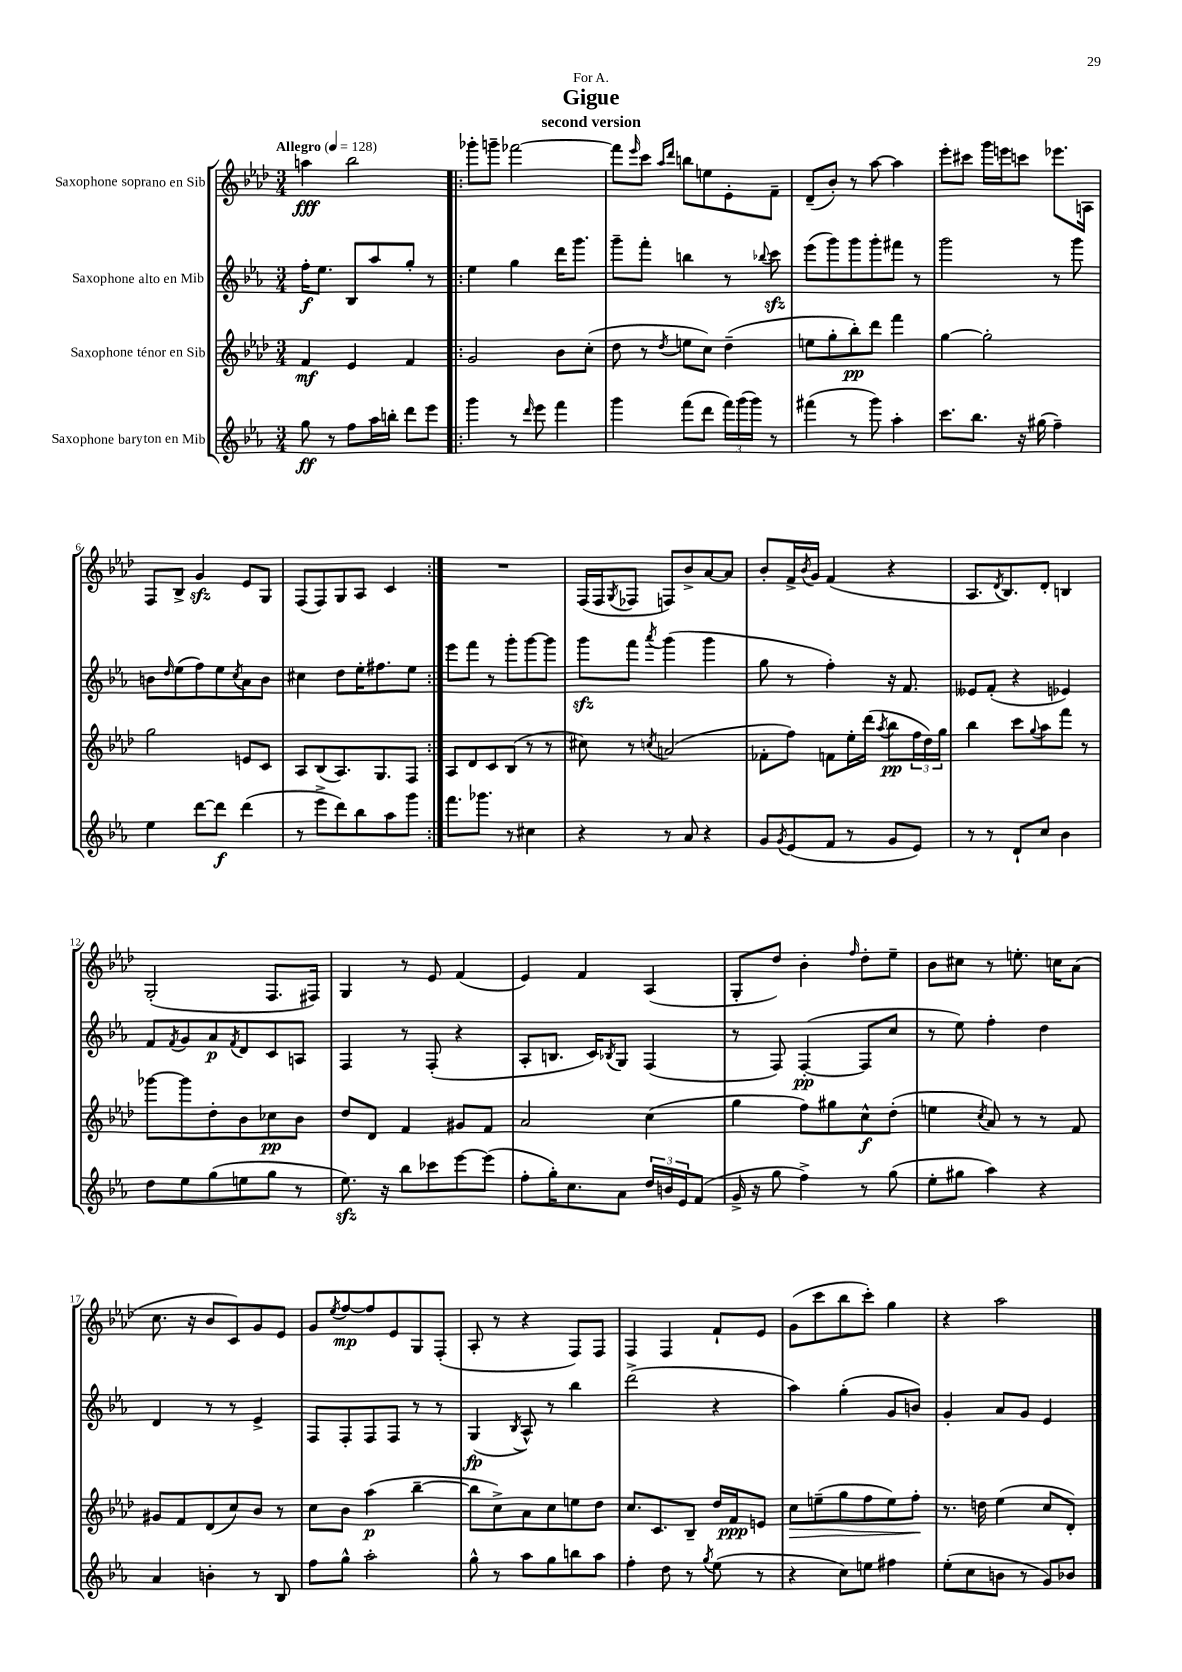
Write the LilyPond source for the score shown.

\header { title = "Gigue" subtitle = "second version" dedication = "For A." }
<<
\new StaffGroup <<
\new Staff = "s0" \with { instrumentName = "Saxophone soprano en Sib" } {
    \clef treble \key aes \major \numericTimeSignature \time 3/4 \tempo "Allegro" 4 = 128
    a''4\fff bes''2 |
    \repeat volta 2 { ges'''8-. g'''8-- fes'''2~ |
    fes'''8 \grace { ees'''16 } c'''8 \grace { aes''16 des'''16 } b''8 e''8 ees'8-. f'8-- |
    des'8--( bes'8-.) r8 aes''8~ aes''4 |
    ees'''8-. cis'''8 g'''16 e'''16 c'''8 ees'''8. a16 |
    f8 bes8-> g'4\sfz ees'8 g8 |
    f8( f8) g8 aes8 c'4 | }
    R2. |
    f16( f16 \acciaccatura { g8 } fes8 f8) bes'8-> aes'8~ aes'8 |
    bes'8-. f'16-> \acciaccatura { bes'8 } g'16 f'4( r4 |
    aes8. \acciaccatura { des'8 } bes8.) des'8-. b4 |
    g2-.( f8. fis16) |
    g4 r8 ees'8 f'4( |
    ees'4) f'4 aes4( |
    g8-. des''8) bes'4-. \grace { f''16 } des''8-. ees''8-- |
    bes'8 cis''8 r8 e''8.-. c''16 aes'8( |
    c''8. r16 bes'8 c'8) g'8 ees'8 |
    g'8 \acciaccatura { ees''8 } f''8~\mp f''8 ees'8 g8 f8-.( |
    aes8-. r8 r4 f8) f8 |
    f4 f4 f'8-! ees'8 |
    g'8( c'''8 bes''8 c'''8-.) g''4 |
    r4 aes''2 \bar "|." |
}
\new Staff = "s1" \with { instrumentName = "Saxophone alto en Mib" } {
    \clef treble \key ees \major \numericTimeSignature \time 3/4
    f''16-.\f ees''8. bes8 aes''8 g''8-. r8 |
    \repeat volta 2 { ees''4 g''4 d'''16 g'''8. |
    g'''8-- f'''8-. b''4 r8 \appoggiatura { bes''8 } c'''8\sfz |
    ees'''8( g'''8) g'''8 g'''8-. fis'''8 r8 |
    g'''2 r8 g'''8 |
    b'8 \grace { d''16 } ees''8( f''8) ees''8 \acciaccatura { c''8 } aes'8 b'8 |
    cis''4 d''8 ees''16-. fis''8. ees''8 | }
    ees'''8 f'''8 r8 g'''8-. g'''8~ g'''8 |
    g'''8\sfz f'''8 \acciaccatura { aes'''8 } g'''4( g'''4 |
    g''8 r8 f''4-.) r16 f'8. |
    eeses'8 f'8-.( r4 ees'4) |
    f'8 \acciaccatura { f'8 } g'8 aes'8\p \acciaccatura { f'8 } d'8 c'8 a8 |
    f4 r8 f8-.( r4 |
    aes8-. b8. c'16) \acciaccatura { bes8 } g8 f4( |
    r8 f8) f4~-.\pp( f8 c''8 |
    r8 ees''8) f''4-. d''4 |
    d'4 r8 r8 ees'4-> |
    f8 f8-. f8 f8 r8 r8 |
    g4\fp( \acciaccatura { bes8 } aes8-^) r8 bes''4 |
    d'''2->( r4 |
    aes''4) g''4-.( g'8 b'8) |
    g'4-. aes'8 g'8 ees'4 \bar "|." |
}
\new Staff = "s2" \with { instrumentName = "Saxophone ténor en Sib" } {
    \clef treble \key aes \major \numericTimeSignature \time 3/4
    f'4\mf ees'4 f'4 |
    \repeat volta 2 { g'2 bes'8 c''8-.( |
    des''8 r8 \acciaccatura { des''8 } e''8 c''8) des''4--( |
    e''8 g''8-. bes''8-.\pp) des'''8 f'''4 |
    g''4~ g''2-. |
    g''2 e'8 c'8 |
    aes8 bes8( aes8.) g8. f8 | }
    aes8 des'8 c'8 bes8( r8 r8 |
    cis''8) r8 \acciaccatura { c''8 } a'2( |
    fes'8-. f''8) f'8 ees''16-. des'''16( \acciaccatura { aes''8 } bes''8\pp \tuplet 3/2 { f''16 des''16) g''16 } |
    bes''4 c'''8 \appoggiatura { g''8 } aes''8 f'''8 r8 |
    ges'''8~ ges'''8 des''8-. bes'8 ces''8\pp bes'8 |
    des''8 des'8 f'4 gis'8 f'8 |
    aes'2 c''4( |
    g''4 f''8) gis''8 c''8-^\f des''8-.( |
    e''4 \acciaccatura { c''8 } aes'8) r8 r8 f'8 |
    gis'8 f'8 des'8( c''8) bes'8 r8 |
    c''8 bes'8 aes''4\p( bes''4~-- |
    bes''8 c''8->) aes'8 c''8 e''8 des''8 |
    c''8. c'8. bes8-- des''16 f'16\ppp e'8 |
    c''8\> e''8--( g''8 f''8 e''8) f''8-.\! |
    r8. d''16 ees''4( c''8 des'8-.) \bar "|." |
}
\new Staff = "s3" \with { instrumentName = "Saxophone baryton en Mib" } {
    \clef treble \key ees \major \numericTimeSignature \time 3/4
    g''8\ff r8 f''8 aes''16 b''16-. d'''8 ees'''8 |
    \repeat volta 2 { g'''4 r8 \grace { d'''16 } ees'''8 f'''4 |
    g'''4 f'''8( d'''8 \tuplet 3/2 { f'''16) g'''16( g'''16) } r8 |
    fis'''4( r8 g'''8) aes''4-. |
    c'''8. bes''8. r16 gis''16( f''4--) |
    ees''4 d'''8~ d'''8\f d'''4( |
    r8 ees'''8-> d'''8) bes''8 aes''8 g'''8 | }
    f'''8. ges'''8. r8 cis''4 |
    r4 r8 aes'8 r4 |
    g'8 \acciaccatura { g'8 } ees'8( f'8 r8 g'8 ees'8) |
    r8 r8 d'8-! c''8 bes'4 |
    d''8 ees''8 g''8( e''8 g''8 r8 |
    ees''8.\sfz) r16 bes''8 ces'''8 ees'''8~ ees'''8( |
    f''8-. g''16-.) c''8. aes'8 \tuplet 3/2 { d''16 b'16 ees'16 } f'8( |
    g'16-> r16 g''8 f''4->) r8 g''8( |
    ees''8-. gis''8 aes''4) r4 |
    aes'4 b'4-. r8 bes8 |
    f''8 g''8-^ aes''2-. |
    g''8-^ r8 aes''8 g''8 b''8 aes''8 |
    f''4-. d''8 r8 \acciaccatura { g''8 } ees''8( r8 |
    r4 c''8) e''8 fis''4 |
    ees''8-.( c''8 b'8 r8 g'8) bes'8 \bar "|." |
}
>>
>>
